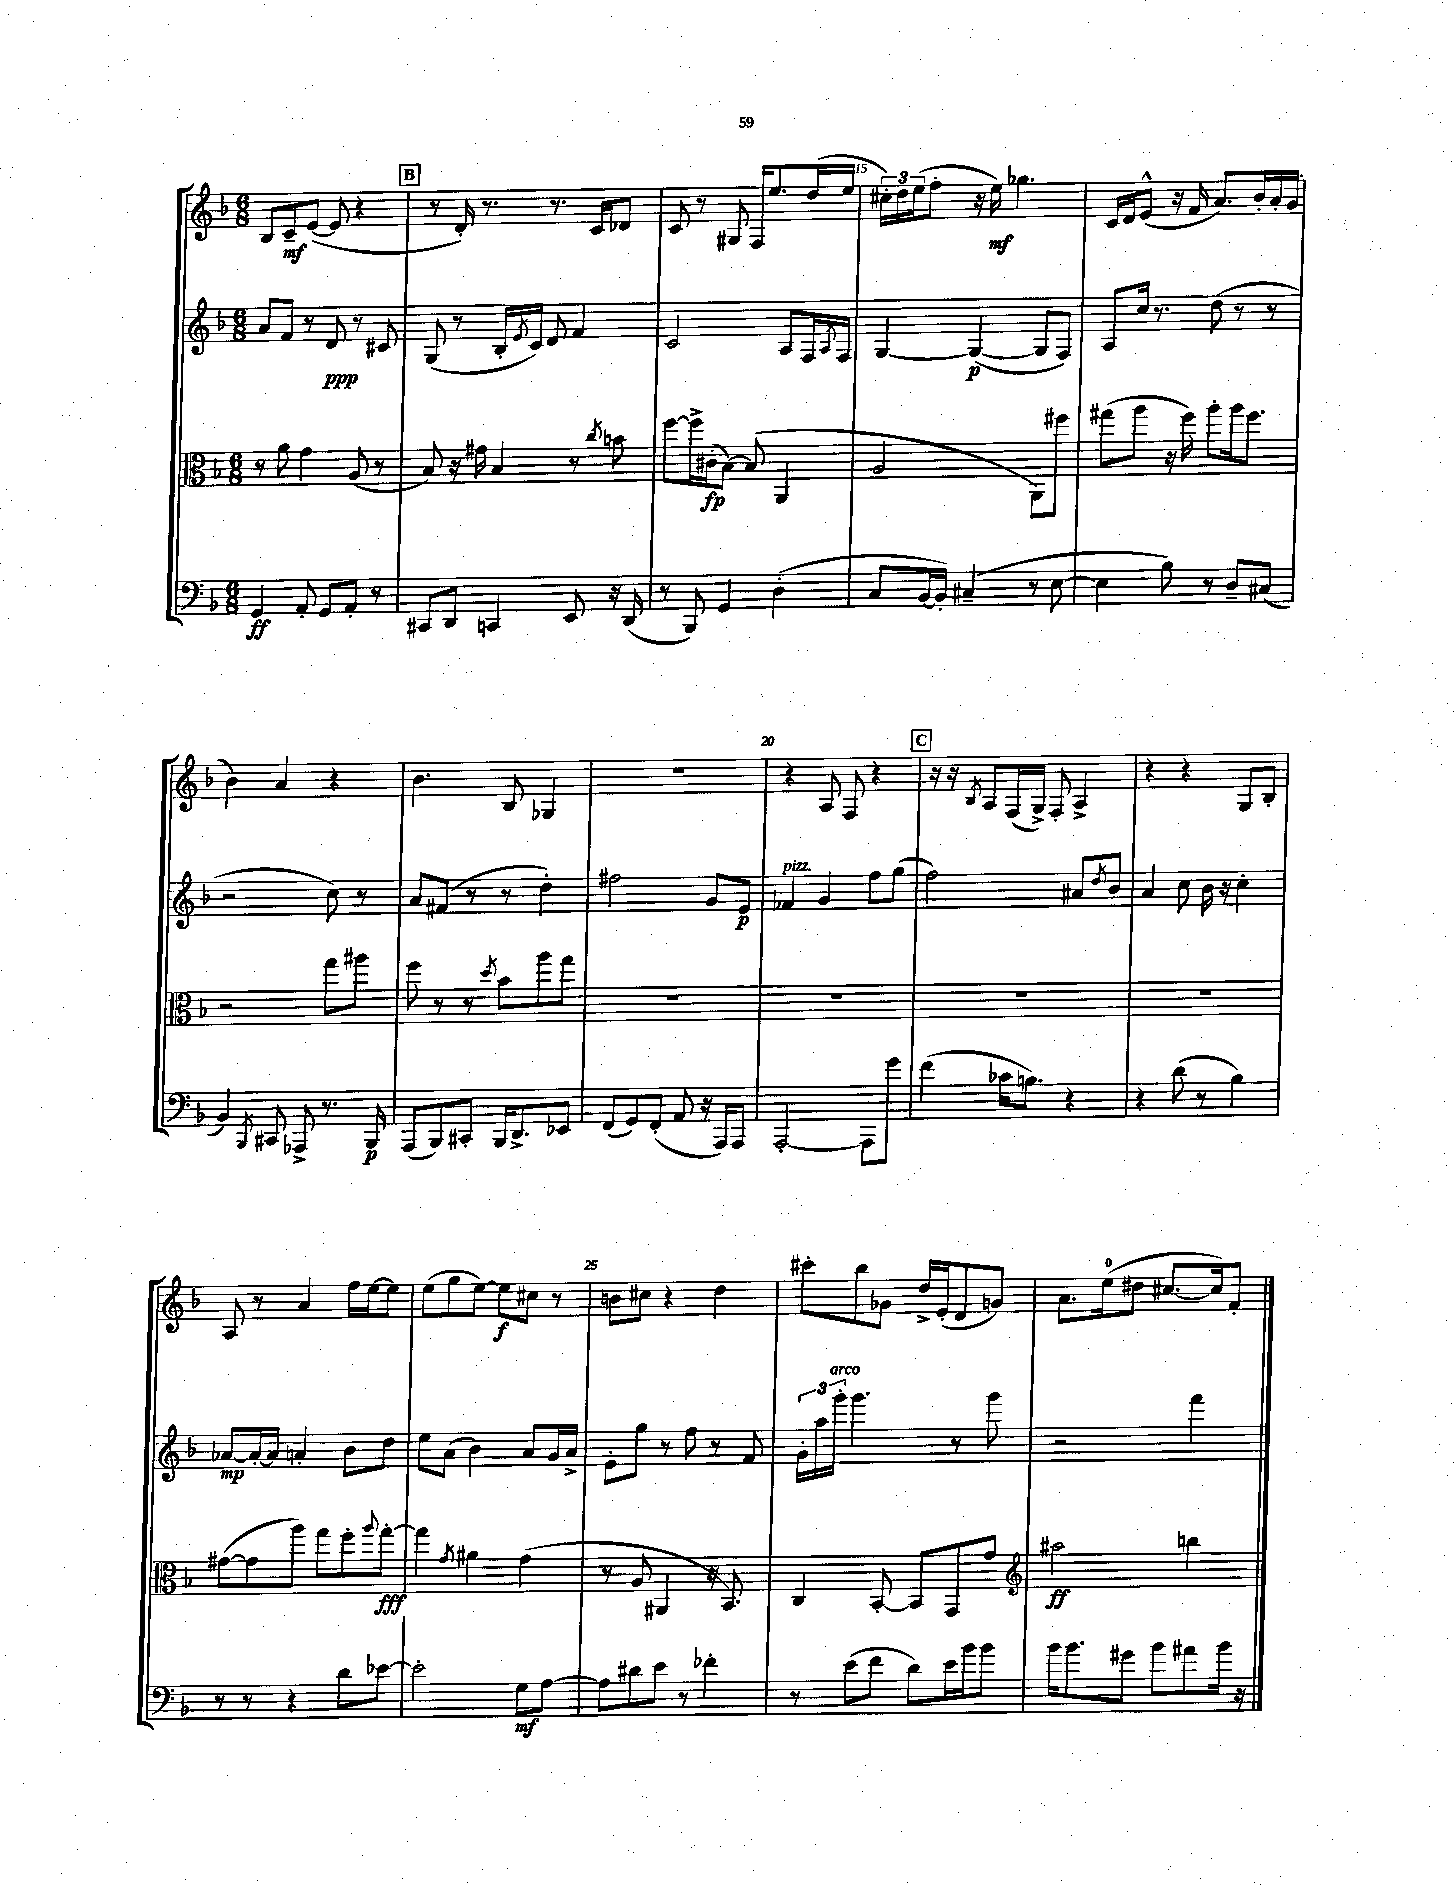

**kern	**kern	**kern	**kern
*staff4	*staff3	*staff2	*staff1
*clefF4	*clefC3	*clefG2	*clefG2
*k[b-]	*k[b-]	*k[b-]	*k[b-]
*M6/8	*M6/8	*M6/8	*M6/8
4GG	8r	8a	8B-
.	8a	8f	8c~
8AA'	4g	8r	([8e
8GG	.	8d	8e]
8AA'	(8A	8r	4r
8r	8r	8c#	.
=	=	=	=
8CC#	8B-)	(8G	8r
8DD	16r	8r	16d')
.	16g#	.	8.r
4CC	4B-	16B-'	.
.	.	8qe	.
.	.	16c)	.
.	.	8d	8.r
8EE	8r	4f	.
.	.	.	16c
.	8qcc	.	.
16r	8b	.	8d-
(16DD	.	.	.
=	=	=	=
8r	[8ff	2c	8c
8BBB-)	16ff^]	.	8r
.	(16c#'	.	.
4GG	[8B-)	.	8G#
.	(8B-]	.	16F
.	.	.	8.ee
(4D'	4AA	8A	.
.	.	16F	(16dd
.	.	8qA	.
.	.	16F	16ee
=	=	=	=
8C	2A	[4G	24cc#')
.	.	.	24dd
.	.	.	(24ee
[16BB-	.	.	8ff'
16BB-'])	.	.	.
(4C#~	.	(4G_	16r
.	.	.	16ee)
.	.	.	4.gg-
8r	8AA)	8G]	.
[8E	8ff#	8F)	.
=	=	=	=
4E]	(8gg#	8A	16c
.	.	.	16d
.	8aa	16cc	(8e^^
.	.	8.r	.
8B-)	16r	.	16r
.	16ff)	.	16f
8r	8aa'	(8dd	8.a)
8D~	16aa	8r	.
.	8.ff	.	16b-'
(8C#	.	8r	16a'
.	.	.	(16g
=	=	=	=
4BB-)	2r	2r	4b-)
8qBBB-	.	.	.
8CC#	.	.	4a
8AAA-^	.	.	.
8.r	8gg	8cc)	4r
.	8aa#	8r	.
16BBB-	.	.	.
=	=	=	=
(8AAA	8ff	8a	4.b-
8BBB-)	8r	(8f#	.
8CC#'	8r	8r	.
.	8qdd	.	.
16BBB-	8b-	8r	8B-
8.DD^	.	.	.
.	8aa	4dd')	4G-
8EE-	8gg	.	.
=	=	=	=
(8FF	2.r	2ff#	2.r
8GG)	.	.	.
(8FF'	.	.	.
8AA	.	.	.
16r	.	8g	.
16AAA)	.	.	.
8AAA	.	8e	.
=	=	=	=
[2AAA'	2.r	4f-	4r
.	.	4g	8A
.	.	.	8F
8AAA]	.	8ff	4r
8g	.	(8gg	.
=	=	=	=
(4f	2.r	2ff)	16r
.	.	.	16r
.	.	.	8qB-
.	.	.	8A
16c-	.	.	(16F
8.B)	.	.	16G^)
.	.	.	8F'
4r	.	8a#	4A^
.	.	8qdd	.
.	.	8b-	.
=	=	=	=
4r	2.r	4a	4r
(8d	.	8cc	4r
8r	.	16b-	.
.	.	16r	.
4B-)	.	4cc'	8G
.	.	.	8B-'
=	=	=	=
8r	([8g#	[8a-	8A
8r	8g#]	16a-'_	8r
.	.	16a-]	.
4r	8aa)	4a'	4a
.	8gg	.	.
8d	8ff'	8b-	16ff
.	.	.	[16ee
.	8qqaa	.	.
[8e-	[8gg'	8dd	8ee]
=	=	=	=
2e-']	4gg]	8ee	(8ee
.	.	(8a	8gg
.	8qg	.	.
.	4a#	4b-)	[8ee)
.	.	.	8ee]
8G	(4g	8a	8cc#
[8A	.	16g	8r
.	.	16a^	.
=	=	=	=
8A]	8r	8e'	8b
8d#	8A	8gg	8cc#
8e	4AA#	8r	4r
8r	.	8ff	.
4f-'	16r	8r	4dd
.	8.BB-)	.	.
.	.	8f	.
=	=	=	=
8r	4C	24g'	8ccc#'
.	.	24aa	.
.	.	24ggg'	.
(8e	.	4.ggg	8bb-
8f	[8BB-'	.	8g-
8d)	8BB-]	.	16dd^
.	.	.	(16e'
16e	8GG	8r	8d
16b-	.	.	.
8b-	8g	8ggg	8g)
=	=	=	=
*	*clefG2	*	*
16b-	2aa#	2r	8.a
8.b-	.	.	.
.	.	.	(16ee
8g#	.	.	8dd#
8b-	.	.	[8.cc#
8a#	4bb	4fff	.
.	.	.	16cc#])
16b-	.	.	8f'
16r	.	.	.
==	==	==	==
*-	*-	*-	*-
